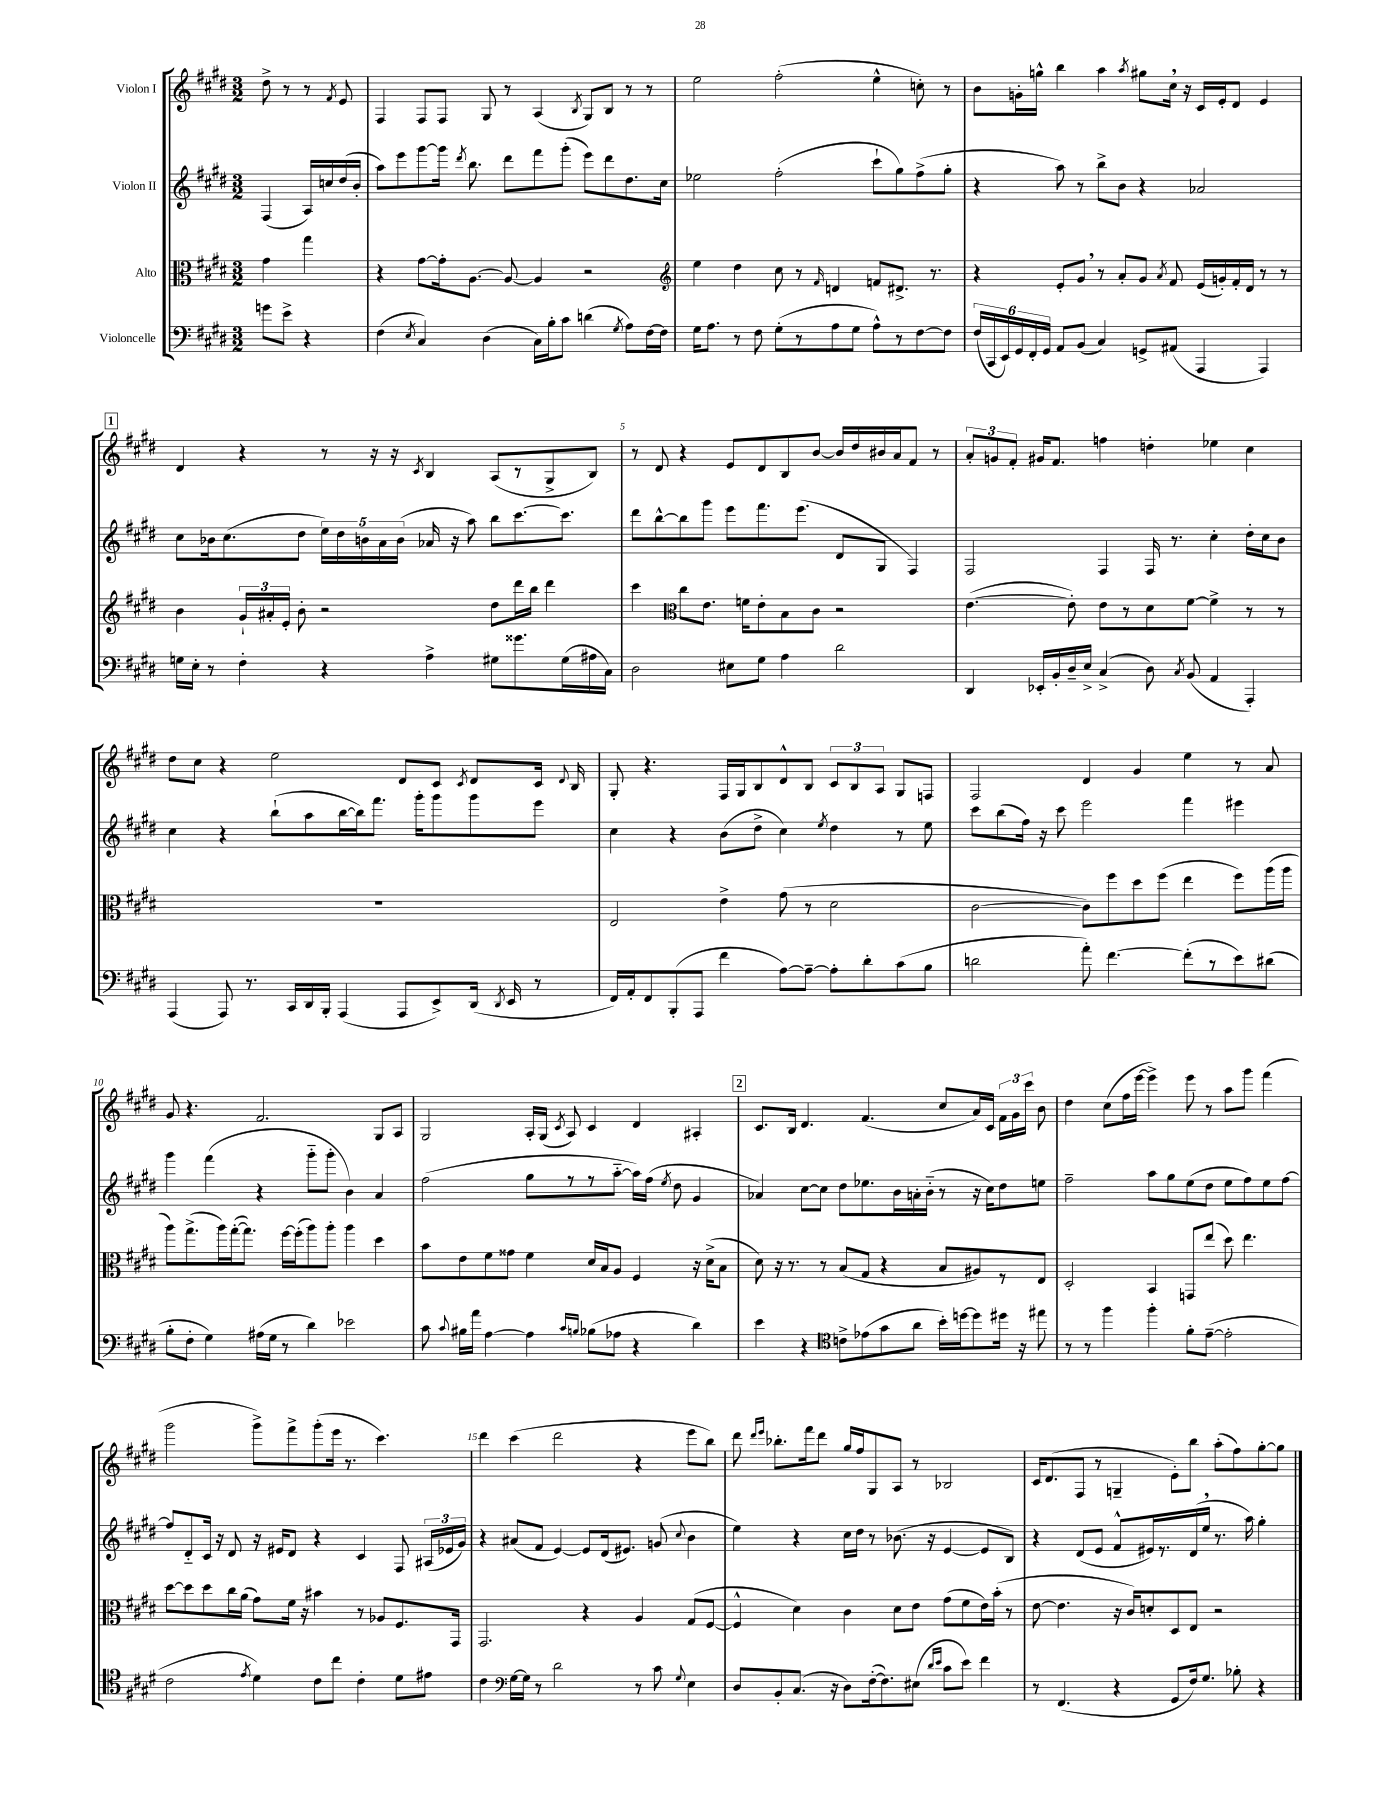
<<
\new StaffGroup <<
\new Staff = "s0" \with { instrumentName = "Violon I" } {
    \clef treble \key e \major \numericTimeSignature \time 3/2 \partial 2
    \autoBeamOff dis''8-> r8 r8 \acciaccatura { fis'8 } e'8 |
    fis4 fis8[ fis8] gis8 r8 a4( \acciaccatura { b8 } gis8[) b8] r8 r8 |
    e''2 fis''2-.( e''4-^ c''8-.) r8 |
    b'8[ g'16-. g''16]-^ b''4 a''4 \acciaccatura { a''8 } gis''8[ cis''16] \breathe r16 cis'16[ e'16-. dis'8] e'4 |
    \mark \markup { \box "1" } dis'4 r4 r8 r16 r16 \acciaccatura { cis'8 } b4 a8[( r8 gis8-> b8]) |
    r8 dis'8 r4 e'8[ dis'8 b8 b'8]~ b'16[ dis''16 bis'16 a'16 fis'8] r8 |
    \tuplet 3/2 { a'8[-. g'8 fis'8]-. } gis'16[ fis'8.] f''4 d''4-. ees''4 cis''4 |
    dis''8[ cis''8] r4 e''2 dis'8[ cis'8] \acciaccatura { cis'8 } dis'8[ cis'16] \appoggiatura { dis'8 } b16 |
    gis8-. r4. fis16[ gis16 b8 dis'8-^ b8] \tuplet 3/2 { cis'8[ b8 a8] } gis8[ f8] |
    fis2 dis'4 gis'4 e''4 r8 a'8 |
    gis'8 r4. fis'2. gis8[ a8] |
    gis2 a16[-. gis16]( \acciaccatura { cis'8 } a8) cis'4 dis'4 ais4-. |
    \mark \markup { \box "2" } cis'8.[ b16] dis'4. fis'4.( cis''8[ a'16) cis'16] \tuplet 3/2 { fis'16[ gis'16 cis'''16] } b'8 |
    dis''4 cis''8[( fis''16 e'''16]~ e'''4->) e'''8 r8 a''8[ gis'''8] fis'''4( |
    gis'''2 gis'''8[->) fis'''8-> gis'''8-.( e'''16] r8. cis'''4.) |
    dis'''4 cis'''4( dis'''2 r4 e'''8[ b''8]) |
    dis'''8 \grace { dis'''16[ e'''16] } bes''8.[-. fis'''16 dis'''8] gis''16[ fis''16 gis8 a8] r8 bes2 |
    cis'16[ dis'8.( fis8] r8 g4-- e'8[-.) b''8] a''8[-.( fis''8) gis''8~-. gis''8] \bar "|." |
}
\new Staff = "s1" \with { instrumentName = "Violon II" } {
    \clef treble \key e \major \numericTimeSignature \time 3/2 \partial 2
    \autoBeamOff fis4( a16[) c''16 dis''16( b'16]-. |
    a''8[) e'''8 gis'''8~ gis'''16] \acciaccatura { dis'''8 } b''8. dis'''8[ fis'''8 gis'''8]-.( e'''8[) dis'''8 dis''8. cis''16] |
    ees''2 fis''2-.( cis'''8[-! gis''8) fis''8->( gis''8]-. |
    r4 a''8) r8 b''8[-> b'8] r4 aes'2 |
    \mark \markup { \box "1" } cis''8[ bes'16 cis''8.( dis''8] \tuplet 5/4 { e''16[) dis''16 b'16 a'16 b'16]( } aes'16 r16 a''8) b''8[ cis'''8.~ cis'''8.] |
    dis'''8[ b''8~-^ b''8 gis'''8] e'''8[ fis'''8. e'''8.]( dis'8[ gis8] fis4) |
    fis2 fis4 fis16 r8. cis''4-. dis''16[-. cis''16 b'8] |
    cis''4 r4 b''8[-!( a''8 b''16~ b''16) fis'''8.] gis'''16[-. gis'''8 gis'''8 e'''8] |
    cis''4 r4 b'8[( dis''8]-> cis''4) \acciaccatura { e''8 } dis''4 r8 e''8 |
    cis'''8[ b''8( fis''16]) r16 cis'''8 e'''2 fis'''4 eis'''4 |
    gis'''4 fis'''4( r4 gis'''8[-_ gis'''8]-. b'4) a'4 |
    fis''2( gis''8[ r8 r8 a''8]~-_ a''16[) fis''16]( \acciaccatura { e''8 } dis''8 gis'4 |
    \mark \markup { \box "2" } aes'4) cis''8[~ cis''8] dis''8[ ees''8. b'16 a'16-. b'16]-_( r8 r16 cis''16[) dis''8 e''8] |
    fis''2-- a''8[ gis''8 e''8( dis''8] e''8[ fis''8) e''8 fis''8]~ |
    fis''8[ dis'8-_ cis'16] r16 dis'8 r16 eis'16[ dis'8] r4 cis'4 fis8 \tuplet 3/2 { ais16[( ees'16 gis'16]) } |
    r4 ais'8[( fis'8] e'4~) e'8[ dis'16( eis'8.]) g'8( \appoggiatura { cis''8 } b'4 |
    e''4) r4 cis''16[ dis''16] r8 bes'8.( r16 e'4~ e'8[ b8]) |
    r4 dis'8[( e'8] fis'8[-^ eis'16) r8. dis'16( e''16] \breathe r8. a''16) gis''4-. \bar "|." |
}
\new Staff = "s2" \with { instrumentName = "Alto" } {
    \clef alto \key e \major \numericTimeSignature \time 3/2 \partial 2
    \autoBeamOff gis'4 gis''4 |
    r4 gis'8[~ gis'16-. a8.]~ a8~ a4 r2 |
    \clef treble e''4 dis''4 cis''8 r8 \grace { fis'16 } d'4 f'8[ dis'8.]-> r8. |
    r4 e'8[-. gis'8] \breathe r8 a'8[-. gis'8] \acciaccatura { a'8 } fis'8 e'16[( g'16-.) fis'16-. dis'16] r8 r8 |
    \mark \markup { \box "1" } b'4 \tuplet 3/2 { gis'16[-! ais'16-. e'16]-. } b'8-. r2 dis''8[ dis'''16 b''16] dis'''4 |
    cis'''4 \clef alto cis''8[ e'8.] f'16[ e'8-. b8 cis'8] r2 |
    e'4.~( e'8-.) e'8[ r8 dis'8 fis'8]~ fis'4-> r8 r8 |
    R1. |
    e2 e'4-> gis'8( r8 dis'2 |
    cis'2~ cis'8[) fis''8 dis''8 fis''8]( e''4 fis''8[) a''16( a''16] |
    a''8[) gis''8.->( a''16) gis''16~-.( gis''8.]) fis''16[~ fis''16-.( a''8) a''8]-. a''4 dis''4 |
    b'8[ e'8 fis'8 gisis'8] fis'4 dis'16[ b16 a8] fis4 r16 dis'16[->( b8] |
    \mark \markup { \box "2" } dis'8) r16 r8. r8 b8[( gis8] r4 b8[ ais8) r8 e8] |
    dis2-. b,4 g,8[ e''8]( dis''8) e''4. |
    dis''8[~ dis''8 dis''8 cis''16 a'16]( gis'8[) fis'16] r16 bis'4 r8 aes8[ fis8. gis,16] |
    gis,2. r4 a4 gis8[( fis8]~ |
    fis4-^ dis'4) cis'4 dis'8[ e'8] gis'8[( fis'8 e'16) b'16]-.( r8 |
    e'8~ e'4. r16 cis'16[) d'8-. dis8 e8] r2 \bar "|." |
}
\new Staff = "s3" \with { instrumentName = "Violoncelle" } {
    \clef bass \key e \major \numericTimeSignature \time 3/2 \partial 2
    \autoBeamOff g'8[ e'8]-> r4 |
    fis4( \acciaccatura { e8 } cis4) dis4( cis16[) b16-. cis'8] d'4( \acciaccatura { gis8 } a8[) fis16~ fis16] |
    gis16[ a8.] r8 fis8 gis8[-.( r8 a8 gis8] a8[-^) r8 fis8~ fis8] |
    \tuplet 6/4 { fis16[( cis,16 e,16) gis,16 fis,16-. gis,16] } a,8[ b,8]( cis4) g,8[-> ais,8]( a,,4 a,,4) |
    \mark \markup { \box "1" } g16[ e16]-. r8 fis4-. r4 a4-> gis8[ gisis'8. gis16( ais16 cis16]) |
    dis2 eis8[ gis8] a4 dis'2 |
    dis,4 ees,16[-. b,16-. dis16-- e16]-> cis4->( dis8) \acciaccatura { cis8 } b,8( a,4 a,,4-.) |
    a,,4( a,,8) r8. cis,16[ dis,16 b,,16]-. a,,4( a,,8[ e,8->) dis,16]( \acciaccatura { dis,8 } e,16 r8 |
    fis,16[) a,16-. fis,8 b,,8-.( a,,8] fis'4 a8[~) a8]~-- a8[-. dis'8-. cis'8( b8] |
    d'2 a'8-.) fis'4.~ fis'8[-.( r8 e'8) dis'8]( |
    b8[-. fis8]-. gis4) ais16[( gis16] r8 dis'4) ees'2 |
    cis'8 \appoggiatura { cis'8 } bis16[ a'16] a4~ a4 \grace { cis'16[ b16] } bes8[( aes8] r4 dis'4) |
    \mark \markup { \box "2" } e'4 r4 \clef tenor c'8[-> ees'8( gis'8 a'8] b'16[-.) d''16~ d''8 dis''16] r16 eis''8 |
    r8 r8 fis''4 fis''4-. fis'8[-. e'8]~--( e'2-. |
    cis'2 \acciaccatura { e'8 } dis'4) cis'8[ cis''8] cis'4-. dis'8[ eis'8] |
    cis'4 \clef bass gis16[~ gis16] r8 dis'2 r8 cis'8 \appoggiatura { gis8 } e4 |
    dis8[ b,8-. cis8.]( r16 dis8[) fis16~-.( fis8.) eis8]( \grace { dis'16[ e'16] } cis'8[ e'8]) fis'4 |
    r8 fis,4.( r4 gis,8[ fis16) gis8.] bes8-. r4 \bar "|." |
}
>>
>>
\layout { \context { \Score \override BarNumber.break-visibility = ##(#f #t #t) barNumberVisibility = #(every-nth-bar-number-visible 5) } }
